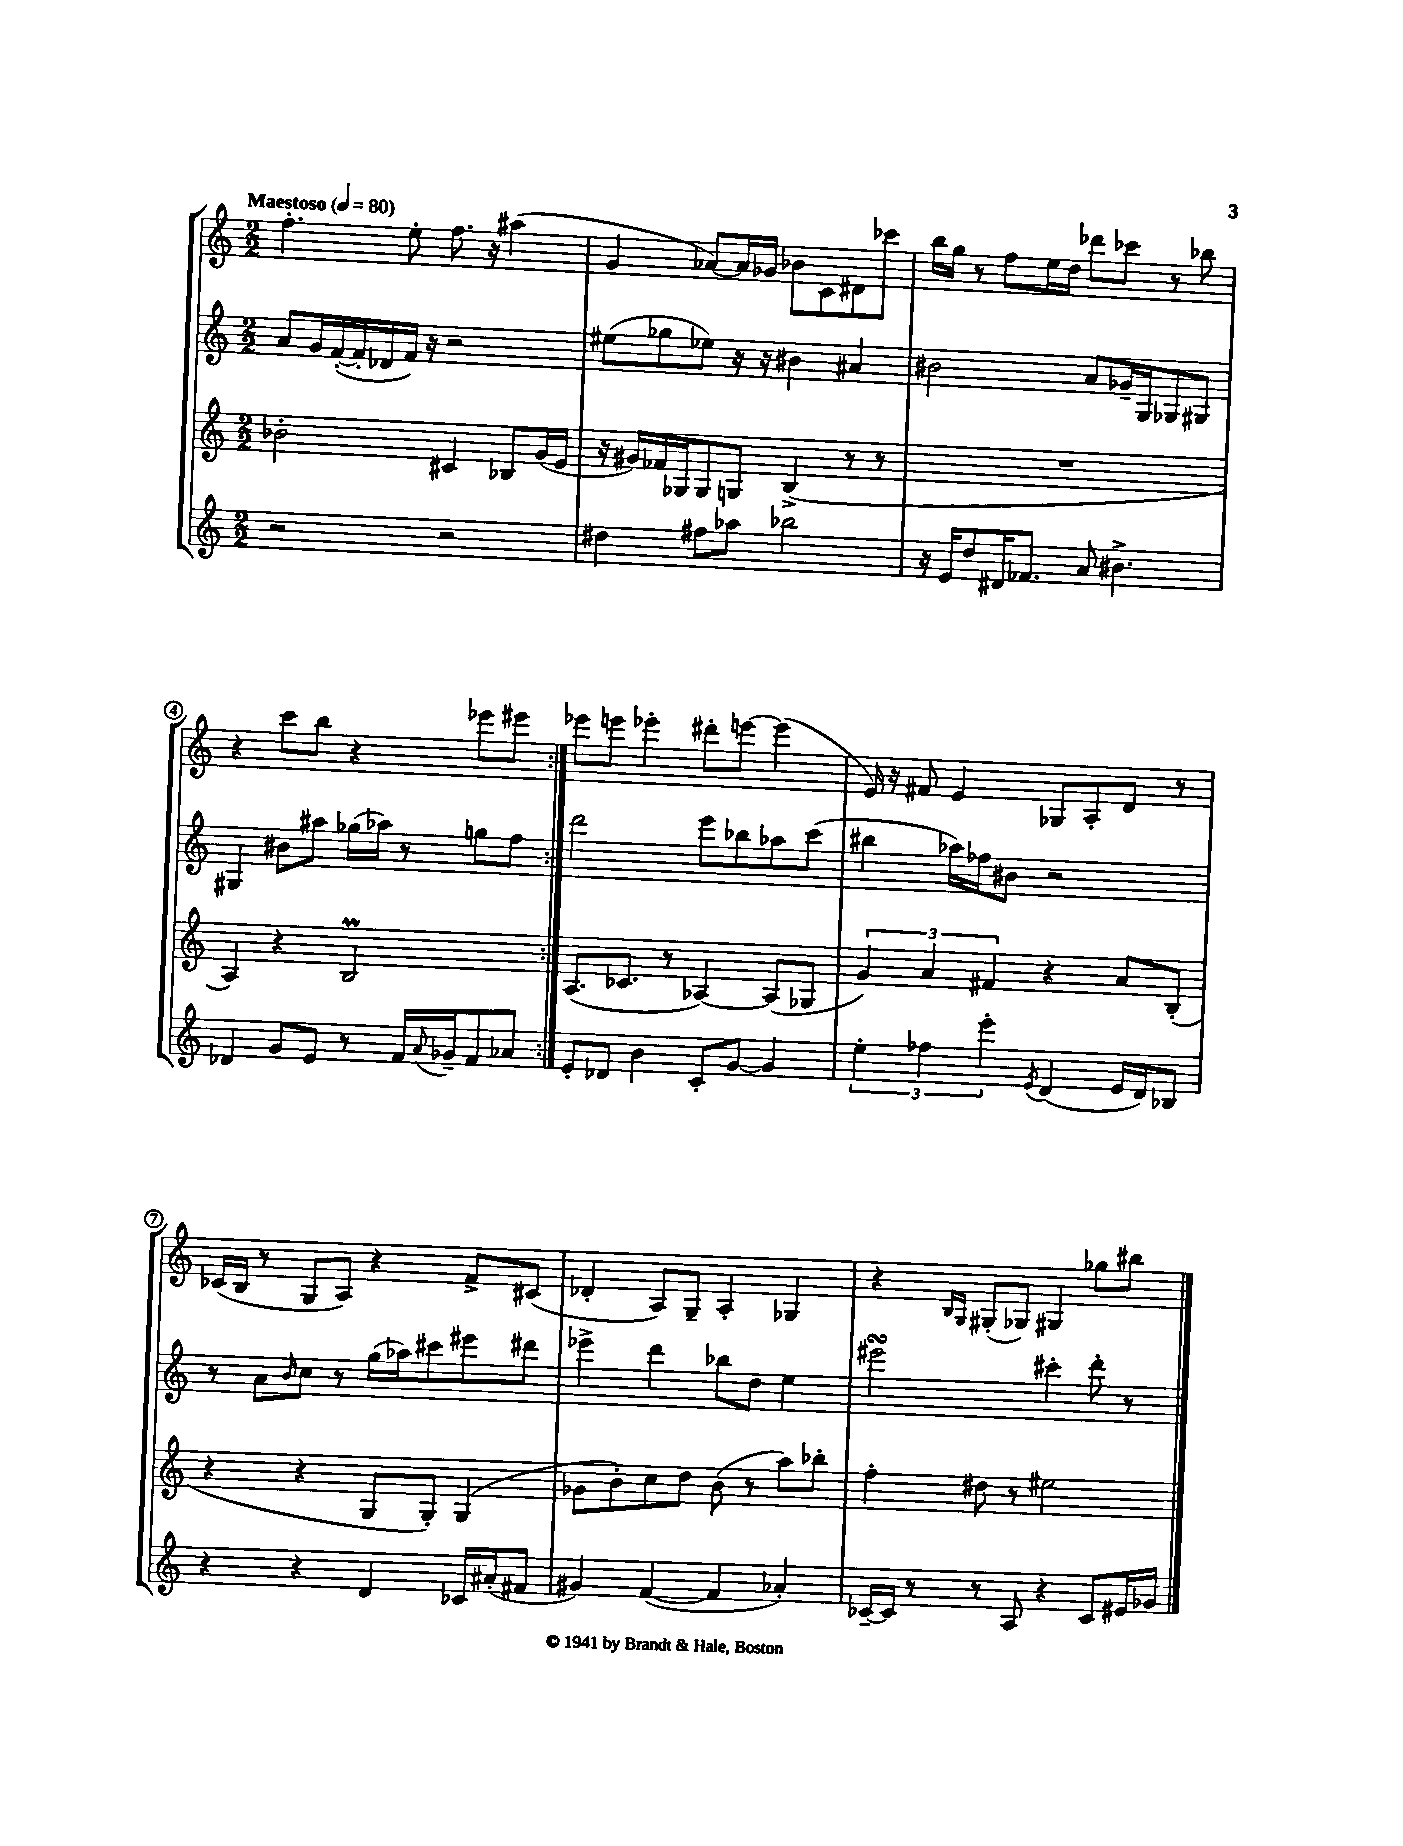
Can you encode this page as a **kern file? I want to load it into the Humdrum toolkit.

**kern	**kern	**kern	**kern
*part4	*part3	*part2	*part1
*staff4	*staff3	*staff2	*staff1
*clefG2	*clefG2	*clefG2	*clefG2
*k[]	*k[]	*k[]	*k[]
*M2/2	*M2/2	*M2/2	*M2/2
*MM80	*MM80	*MM80	*MM80
=1	=1	=1	=1
!	!	!	!LO:TX:a:B:t=Maestoso
2r	2b-X'\	8a/L	4.ff'\
.	.	16g/L	.
.	.	([16f'/	.
.	.	16f'/]	.
.	.	16d-X/	.
.	.	16f/JJ)	8ee'\
.	.	16r	.
2r	4c#X/	2r	8.ff\
.	.	.	16r
.	8B-X/L	.	(4aa#X\
.	(16g/L	.	.
.	16e/JJ	.	.
=2	=2	=2	=2
4dd#X\	16r	(8ee#X\L	4g/
.	16g#X/LL)	.	.
.	16f-X/	8gg-X\	.
.	16G-X/J	.	.
8ff#X\L	8G-/	8ee-X\J)	[8a-X/L)
8aa-X\J	8Gn/J	16r	16a-/L]
.	.	16r	16g-X/JJ
2bb-X\	(4B^/	4b#X\	8b-X\L
.	.	.	8c\
.	8r	4a#X/	8d#X\
.	8r	.	8ccc-X\J
=3	=3	=3	=3
16r	1r	2b#X\	16bb\LL
16e/KL	.	.	16gg\JJ
8dd/	.	.	8r
16d#X/K	.	.	8ff\L
8.f-X/J	.	.	.
.	.	.	16ee\L
.	.	.	16dd\JJ
8a/	.	8a/L	8ddd-X\L
4.b#X^\	.	16g-X~/L	8ccc-X\J
.	.	16G/J	.
.	.	8G-X/	8r
.	.	8G#X/J	8bb-X\
!!LO:LB:g=z
=4	=4	=4	=4
4d-X/	4A/)	4G#X/	4r
8g/L	4r	8b#X\L	8ccc\L
8e/J	.	8aa#X\J	8bb\J
8r	2Bm/	(16gg-X\LL	4r
.	.	16aa-X\JJ)	.
16f/LL	.	8r	.
8qqa/	.	.	.
16g-X~/J	.	.	.
8f/	.	8ggn\L	8eee-X\L
8a-X/J	.	8ff\J	8eee#X\J
=5:|!	=5:|!	=5:|!	=5:|!
8e'/L	(8.A/L	2ddd\	8eee-X\L
8d-X/J	.	.	8eeen\J
.	8.c-X/J	.	.
4b\	.	.	4eee-X'\
.	8r	.	.
8c'/L	[4A-X/)	8eee\L	8ddd#X'\L
[8g/J	.	8bb-X\	[8eeen\J
4g/]	(8A-/L]	8aa-X\	(4eee\]
.	8G-X/J	(8ccc\J	.
=6	=6	=6	=6
6ee'\	6g/)	4bb#X\	16e/)
.	.	.	16r
.	.	.	8f#X/
6ff-X\	6a/	.	.
.	.	16aa-X\LL)	4e/
.	.	16ff-X\J	.
6eee'\	6f#X/	.	.
.	.	8b#X\J	.
8qe/	.	.	.
(4d/	4r	2r	8G-X/L
.	.	.	8A'/
16e/LL	8a/L	.	8d/J
16d/J)	.	.	.
8B-X/J	(8B'/J	.	8r
!!LO:LB:g=z
=7	=7	=7	=7
4r	4r	8r	(16c-X/LL
.	.	.	16B/JJ
.	.	8a\L	8r
.	.	16qqb/	.
4r	4r	8cc\J	8G/L
.	.	8r	8A/J)
4d/	8G/L	(16gg\LL	4r
.	.	16aa-X\J)	.
.	8G'/J)	8ccc#X\	.
16c-X/LL	(4G/	8eee#X\	8f^/L
(16a#X'/J	.	.	.
8f#X/J	.	8ddd#X\J	(8c#X/J
=8	=8	=8	=8
4g#X/)	8g-X\L	4eee-X^\	4d-X'/
.	8b'\)	.	.
([4f/	8cc\	4ddd\	8A/L)
.	8dd\J	.	8G~/J
4f/]	(8b\	8bb-X\L	4A'/
.	8r	8dd\J	.
4a-X'/)	8aa\L)	4ee\	4G-X/
.	8bb-X'\J	.	.
=9	=9	=9	=9
[16c-X~/LL	4ff'\	2eee#XsSsS\	4r
16c-/JJ]	.	.	.
8r	.	.	.
.	.	.	16qqB/LL
.	.	.	16qqG/JJ
8r	8dd#X\	.	(8G#X'/L
8A/	8r	.	8G-X/J)
4r	2ee#X\	4ccc#X'\	4G#X/
8c-/L	.	8ddd'\	8gg-X\L
16e#X/L	.	8r	8bb#X\J
16g-X/JJ	.	.	.
==	==	==	==
*-	*-	*-	*-
